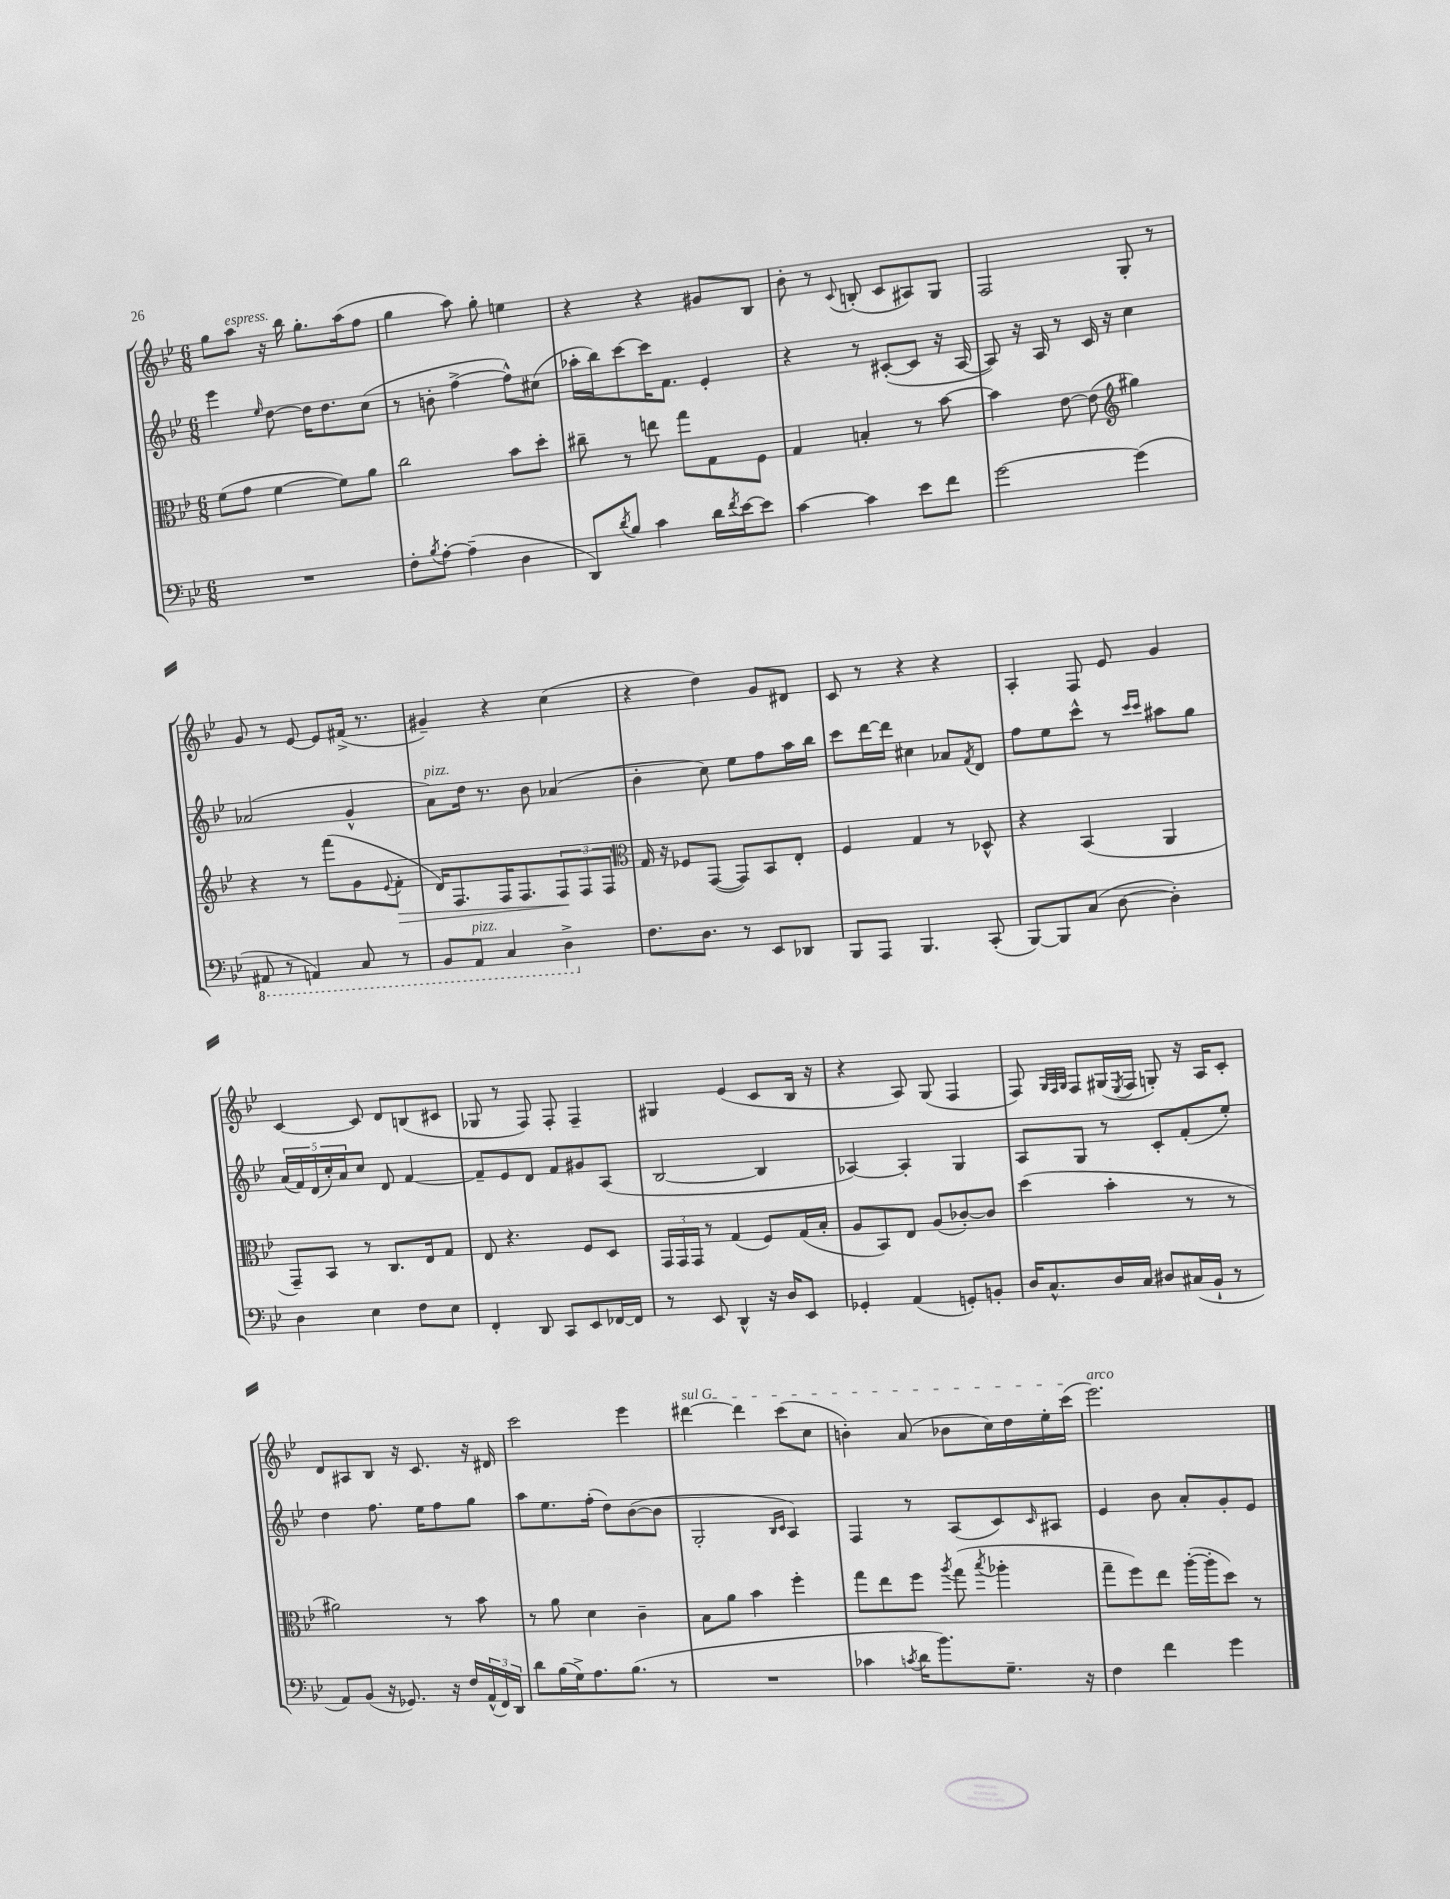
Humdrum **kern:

**kern	**kern	**dynam	**kern	**kern
*part4	*part3	*part3	*part2	*part1
*staff4	*staff3	*staff3	*staff2	*staff1
*clefF4	*clefC3	*	*clefG2	*clefG2
*k[b-e-]	*k[b-e-]	*	*k[b-e-]	*k[b-e-]
*M6/8	*M6/8	*	*M6/8	*M6/8
=63	=63	=63	=63	=63
2.r	(8f\L	.	4eee-\	8gg\L
!	!	!	!	!LO:TX:a:i:t=espress.
.	8g\J	.	.	8aa\J
.	.	.	16qqee-/	.
.	[4f\	.	[8dd\	16r
.	.	.	.	16bb-\
.	.	.	16dd\KL]	8.gg'\L
.	.	.	8.dd\	.
.	8f\L])	.	.	.
.	.	.	.	(16aa\k
.	8a\J	.	(8cc\J	8ff\J
=64	=64	=64	=64	=64
8F'\L	2cc\	.	8r	4gg\
8qB-/	.	.	.	.
[8A'\J	.	.	8bn'\	.
(4A~\]	.	.	[4ff^\	8aa\)
.	.	.	.	8gg'\
4D\	8b-\L	.	8ff^^\L])	4een\
.	8dd'\J	.	(8cc#X\J	.
=65	=65	=65	=65	=65
8DD/L)	8cc#X~\	.	16aa-X'\LL	4r
.	.	.	16bb-\J)	.
8qd/	.	.	.	.
8B-/J	8r	.	[8ccc\	.
4c\	8een\	.	16ccc\K]	4r
.	.	.	8.f\J	.
.	8gg\L	.	.	.
16d\LL	8G\	.	4e-'/	8g#X/L
8qf/	.	.	.	.
[16e-\J	.	.	.	.
8e-\J]	8F\J	.	.	8B-/J
=66	=66	=66	=66	=66
[4c\	4G/	.	4r	8b-'\
.	.	.	.	8r
.	.	.	.	8qqc/
4c\]	4Bn'/	.	8r	(8Bn'/
.	.	.	([8c#X'/L	8c/L
8e-\L	8r	.	8c#/J]	8A#X/)
8f\J	[8b-\	.	16r	8G/J
.	.	.	[16A/	.
=67	=67	=67	=67	=67
[2g\	4b-\]	.	8A/])	2F/
.	.	.	16r	.
.	.	.	16A/	.
.	[8e-\	.	8r	.
.	(8e-\]	.	16c/	.
.	.	.	16r	.
*	*clefG2	*	*	*
(4g\]	4gg#X\)	.	4cc\	8G'/
.	.	.	.	8r
!!LO:LB:g=z
=68	=68	=68	=68	=68
*8ba	*	*	*	*
8AAA#X/	4r	.	(2a-X/	8g/
8r	.	.	.	8r
4AAAn/)	8r	.	.	[8e-/
.	(8fff\L	.	.	8e-/L]
8CC/	8g\	.	4g^^/	(16f#X^/Jk
.	.	.	.	8.r
.	8qqe-/	.	.	.
!	!	!LO:HP:b	!	!
8r	8f'\J	>	.	.
=69	=69	=69	=69	=69
!	!	!	!LO:TX:a:i:t=pizz.	!
8BBB-/L	16d/KL)	.	8a\L)	4g#X~/)
.	8.F/	.	.	.
!LO:TX:a:i:t=pizz.	!	!	!	!
8AAA/J	.	.	16dd\Jk	.
.	.	.	8.r	.
4CC/	16F/K	.	.	4r
.	8.F/	.	.	.
.	.	.	8b-\	.
4DD^\	12F/	.	(4a-X/	(4cc\
.	12F/	]	.	.
.	12F/J	.	.	.
=70	=70	=70	=70	=70
*	*clefC3	*	*	*
*X8ba	*	*	*	*
8.F\L	16G/	.	4b-'\	4r
.	16r	.	.	.
.	8F-X/L	.	.	.
8.D\J	.	.	.	.
.	([8GG/J	.	8cc\)	4dd\)
8r	8GG/L])	.	8ee-\L	.
8EE-/L	8BB-/	.	8ff\	8g/L
8DD-X/J	8E-'/J	.	16aa\L	8d#X/J
.	.	.	16bb-\JJ	.
=71	=71	=71	=71	=71
8BBB-/L	4F/	.	8ccc\L	8c/
8AAA/J	.	.	[16ddd\L	8r
.	.	.	16ddd\JJ]	.
4.BBB-/	4G/	.	4cc#X\	4r
.	8r	.	8a-X/L	4r
.	.	.	8qf/	.
(8CC'/	8D-X^^/	.	8d/J	.
=72	=72	=72	=72	=72
[8BBB-/L)	4r	.	8ff\L	4A'/
8BBB-/]	.	.	8ee-\	.
(8C/J	(4BB-/	.	8ccc^^\J	8F/
[8D\	.	.	8r	8e-/
.	.	.	16qqccc/LL	.
.	.	.	16qqccc/JJ	.
4D'\])	4AA/	.	8aa#X\L	4g/
.	.	.	8gg\J	.
!!LO:LB:g=z
=73	=73	=73	=73	=73
4D\	8GG~/L)	.	(20a/LL	[4c/
.	.	.	20f/)	.
.	.	.	(20d/	.
.	8BB-/J	.	.	.
.	.	.	20cc'/)	.
.	.	.	20a/J	.
4E-\	8r	.	8cc/J	8c/]
.	8.C/L	.	8d/	8d/L
8F\L	.	.	[4f/	(8Bn/
.	16E-/k	.	.	.
8E-\J	8G/J	.	.	8c#X/J
=74	=74	=74	=74	=74
4FF'/	8E-/	.	8f~/L]	8G-X/
.	4.r	.	8e-/	8r
8DD/	.	.	8d/J	8F/)
8CC/L	.	.	8f/L	8F'/
8EE-/	8F/L	.	8g#X/	4F~/
[16FF-X/L	8D/J	.	(8A/J	.
16FF-/JJ]	.	.	.	.
=75	=75	=75	=75	=75
8r	24GG/LL	.	[2B-/	4G#X/
.	24GG/	.	.	.
.	24GG/JJ	.	.	.
8EE-/	8r	.	.	.
4DD^^/	(4G/	.	.	(4e-/
16r	8F/L)	.	4B-/]	8c/L
16D/KL	.	.	.	.
8EE-/J	(16G/L	.	.	16B-/Jk
.	16B-'/JJ	.	.	16r
=76	=76	=76	=76	=76
4GG-X'/	8A/L	.	[4A-X/)	4r
.	8BB-/)	.	.	.
(4AA/	8E-/J	.	4A-'/]	8A/)
.	(8A/L	.	.	(8G/
8GGn'/L)	[8c-X'/)	.	4G/	4F/
8BBn'/J	8c-/J]	.	.	.
=77	=77	=77	=77	=77
16D/KL	(4dd\	.	8A/L	8F/)
8.C^^/	.	.	.	.
.	.	.	.	32qqG/LLL
.	.	.	.	32qqF/
.	.	.	.	32qqG/JJJ
.	.	.	8G/J	8F/L
16D/L	4b-'\	.	8r	(16G#X/L
.	.	.	.	8qE-/
16C/JJ	.	.	.	16F/JJ
8D#X/L	.	.	8c'/L	8Gn'/)
(16C#X/L	8r	.	(8f'/	16r
16BB-`/JJ	.	.	.	16A/KL
8r	8r	.	8ee-'/J)	8c'/J
!!LO:LB:g=z
=78	=78	=78	=78	=78
8AA/L)	2a#X\)	.	4dd\	8d/L
(8BB-/J	.	.	.	8A#X/
16r	.	.	8.ff\	8B-/J
8.GG-X/)	.	.	.	.
.	.	.	.	16r
.	.	.	16ee-\KL	8.c/
16r	8r	.	8ff\	.
16F/LL	.	.	.	.
(24AA^^/	8b-\	.	8gg\J	16r
24FF/)	.	.	.	.
.	.	.	.	16d#X/
24DD/JJ	.	.	.	.
=79	=79	=79	=79	=79
8d\L	8r	.	8aa\L	2ccc\
(16B-\L	8a\	.	8.ee-\	.
16G^\J)	.	.	.	.
8.A\	4d\	.	.	.
.	.	.	(16ff'\Jk	.
.	.	.	8dd\L)	.
(8.B-\J	.	.	.	.
.	4c~\	.	([8b-\	4eee-\
8r	.	.	8b-\J]	.
=80	=80	=80	=80	=80
!	!	!	!	!LO:TX:a:i:t=sul G
2.r	8B-\L	.	2G'/	[4ddd#X\
.	8a\J	.	.	.
.	4b-\	.	.	4ddd#\]
.	.	.	16qqB-/LL	.
.	.	.	16qqc/JJ	.
.	4ff'\	.	4A/)	(8ccc\L
.	.	.	.	8cc\J
=81	=81	=81	=81	=81
4c-X\	8gg\L	.	4F/	4bn'\)
.	8ee-\	.	.	.
8qcn/	.	.	.	.
16d\KL	8ff\J	.	8r	(8a/
8.b-\)	.	.	.	.
.	8qaa/	.	.	.
.	(8gg\	.	(8A/L	8b-X\L
.	8qbb-/	.	.	.
8.G~\J	4aa-X'\	.	8c/)	16cc\L)
.	.	.	.	16dd\
.	.	.	16qqc/	.
.	.	.	8A#X/J	16ee-'\
16r	.	.	.	(16ccc\JJ
=82	=82	=82	=82	=82
!	!	!	!	!LO:TX:a:i:t=arco
4F\	8gg~\L	.	4e-/	2.eee-\)
.	8ff\)	.	.	.
4f\	8ee-\J	.	8b-\	.
.	([16aa'\LL	.	8a'/L	.
.	16aa'\J]	.	.	.
4g\	8dd\J)	.	8g'/	.
.	8r	.	8e-/J	.
==	==	==	==	==
*-	*-	*-	*-	*-
